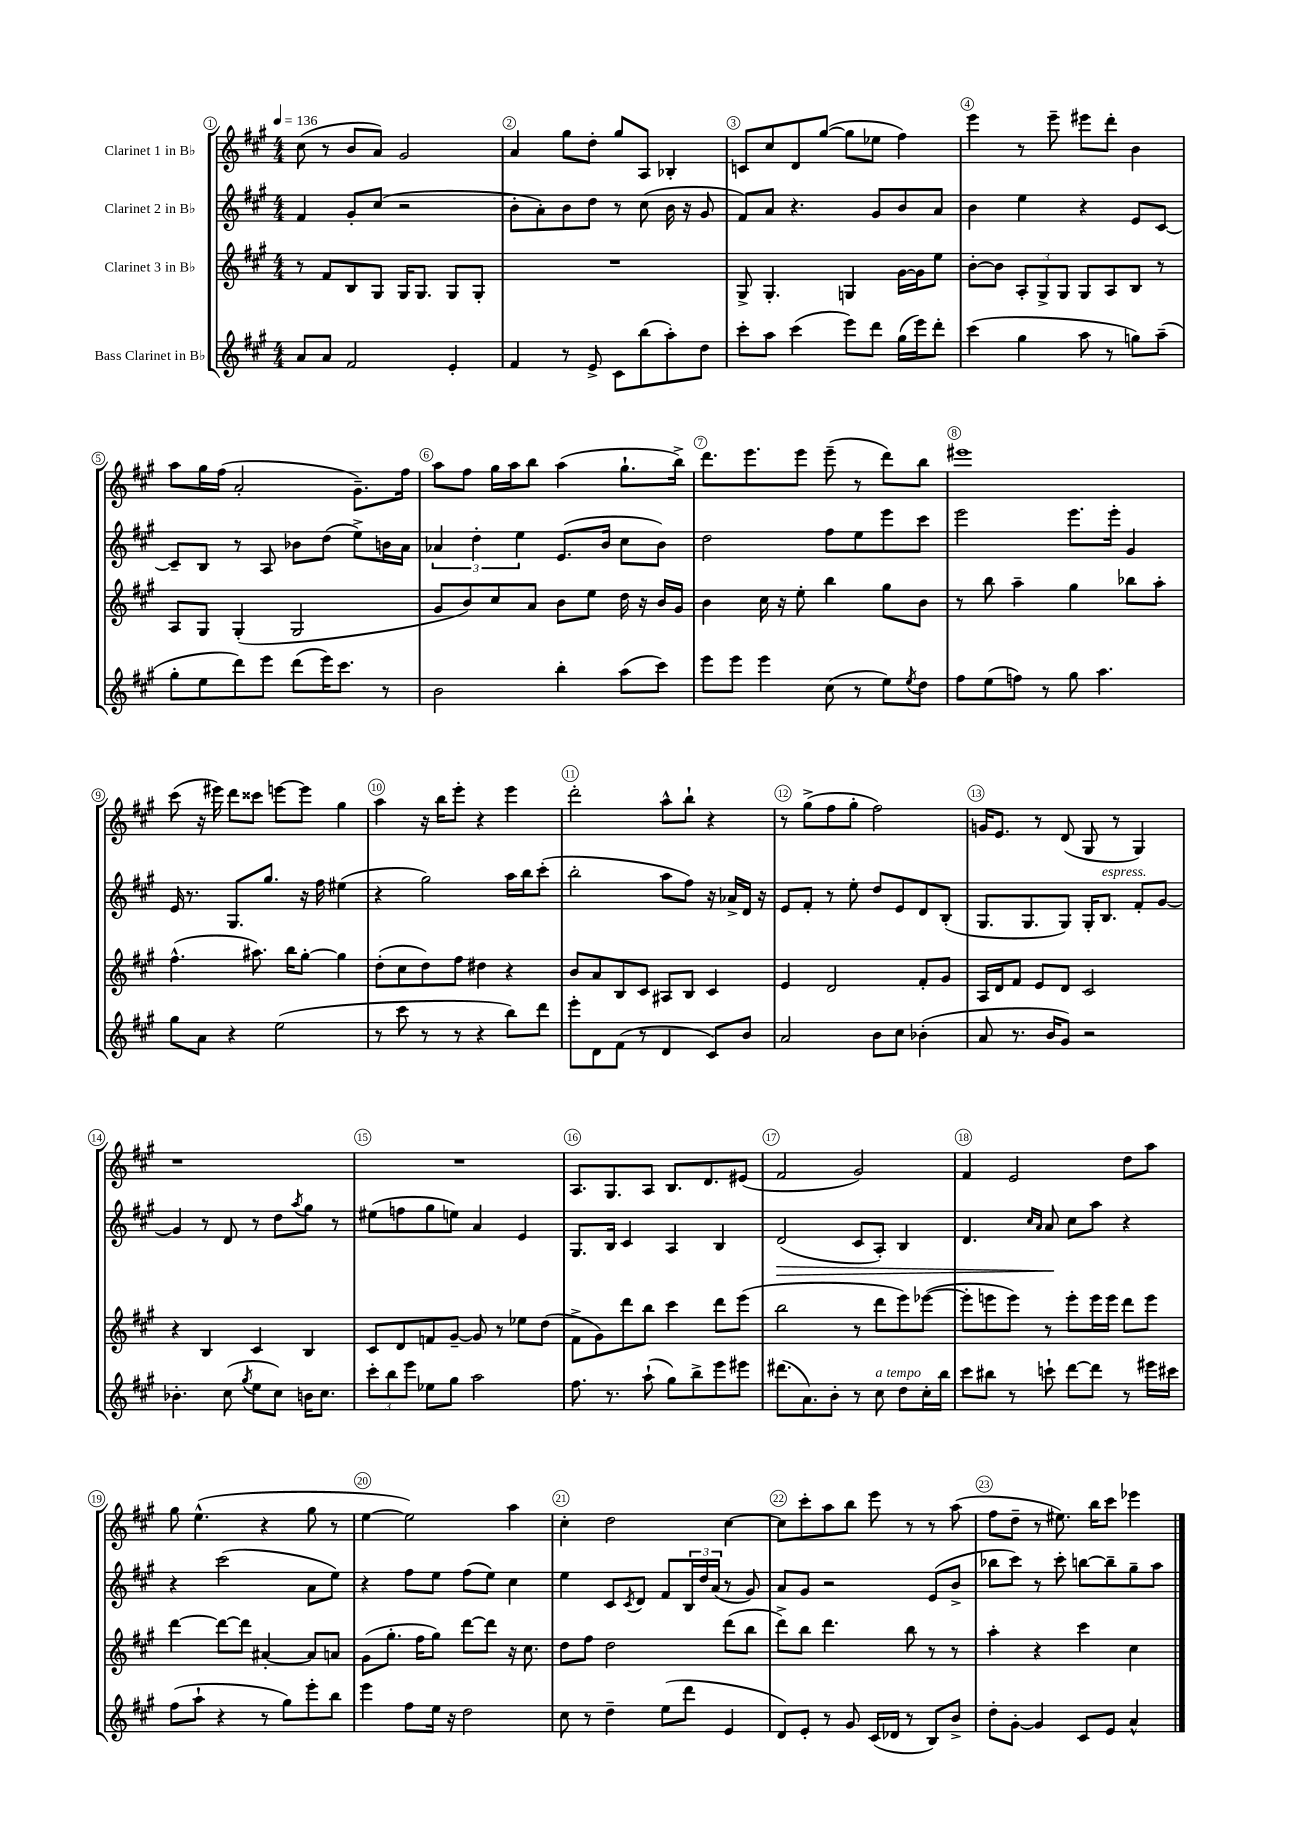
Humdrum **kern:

**kern	**kern	**kern	**dynam	**kern
*part4	*part3	*part2	*part2	*part1
*staff4	*staff3	*staff2	*staff2	*staff1
*I"Bass Clarinet in B♭	*I"Clarinet 3 in B♭	*I"Clarinet 2 in B♭	*	*I"Clarinet 1 in B♭
*clefG2	*clefG2	*clefG2	*	*clefG2
*k[f#c#g#]	*k[f#c#g#]	*k[f#c#g#]	*	*k[f#c#g#]
*M4/4	*M4/4	*M4/4	*	*M4/4
*MM136	*MM136	*MM136	*	*MM136
=1	=1	=1	=1	=1
8a/L	8r	4f#/	.	(8cc#\
8a/J	8f#/L	.	.	8r
2f#/	8B/	8g#'/L	.	8b/L
.	8G#/J	(8cc#/J	.	8a/J)
.	16G#/KL	2r	.	2g#/
.	8.G#/J	.	.	.
4e'/	8G#/L	.	.	.
.	8G#'/J	.	.	.
=2	=2	=2	=2	=2
4f#/	1r	8b'\L	.	4a/
.	.	8a'\)	.	.
8r	.	8b\	.	8gg#\L
8e^/	.	8dd\J	.	8dd'\J
8c#\L	.	8r	.	8gg#/L
(8bb\	.	(8cc#\	.	8A/J
8aa'\)	.	16b\	.	4B-X'/
.	.	16r	.	.
8dd\J	.	8g#/	.	.
=3	=3	=3	=3	=3
8ccc#'\L	8G#^/	8f#/L)	.	8cn/L
8aa\J	4.G#'/	8a/J	.	8cc#/
(4ccc#\	.	4.r	.	8d/
.	.	.	.	([8gg#/J
8eee\L)	4Gn/	.	.	8gg#\L]
8ddd\J	.	8g#/L	.	8ee-X\J
(16gg#\LL	[16g#\LL	8b/	.	4ff#\)
16eee\J)	16g#\J]	.	.	.
8ddd'\J	8ee\J	8a/J	.	.
=4	=4	=4	=4	=4
(4ccc#\	[8b'\L	4b\	.	4eee\
.	8b\J]	.	.	.
4gg#\	12A'/L	4ee\	.	8r
.	12G#^/	.	.	.
.	.	.	.	8eee~\
.	12G#/J	.	.	.
8aa\	8G#/L	4r	.	8eee#X\L
8r	8A/	.	.	8ddd'\J
8ggn\L)	8B/J	8e/L	.	4b\
(8aa~\J	8r	[8c#/J	.	.
!!LO:LB:g=z
=5	=5	=5	=5	=5
8gg#'\L	8A/L	8c#~/L]	.	8aa\L
8ee\	8G#/J	8B/J	.	16gg#\L
.	.	.	.	(16ff#\JJ
8ddd\)	(4G#'/	8r	.	2a'/
8eee\J	.	8A/	.	.
(8ddd\L	2G#/	8b-X\L	.	.
16eee\K)	.	(8dd\J	.	.
8.ccc#\J	.	.	.	.
.	.	8ee^\L)	.	8.g#~\L)
8r	.	16bn\L	.	.
.	.	16a\JJ	.	16ff#\Jk
=6	=6	=6	=6	=6
2b\	8g#/L	6a-X/	.	8aa\L
.	8b/)	.	.	8ff#\J
.	.	6dd'\	.	.
.	8cc#/	.	.	16gg#\LL
.	.	.	.	16aa\J
.	.	6ee\	.	.
.	8a/J	.	.	8bb\J
4bb'\	8b\L	(8.e/L	.	(4aa\
.	8ee\J	.	.	.
.	.	16b/Jk	.	.
(8aa\L	16dd\	8cc#\L	.	8.gg#`\L
.	16r	.	.	.
8ccc#\J)	16b/LL	8b\J)	.	.
.	16g#/JJ	.	.	16bb^\Jk)
=7	=7	=7	=7	=7
8eee\L	4b\	2dd\	.	8.ddd\L
8eee\J	.	.	.	.
.	.	.	.	8.eee\
4eee\	16cc#\	.	.	.
.	16r	.	.	.
.	8ee'\	.	.	8eee\J
(8cc#\	4bb\	8ff#\L	.	(8eee~\
8r	.	8ee\	.	8r
8ee\L)	8gg#\L	8eee\	.	8ddd\L)
8qee/	.	.	.	.
8dd\J	8b\J	8ccc#\J	.	8bb\J
=8	=8	=8	=8	=8
8ff#\L	8r	2eee\	.	1eee#X
(8ee\	8bb\	.	.	.
8ffn\J)	4aa~\	.	.	.
8r	.	.	.	.
8gg#\	4gg#\	8.eee\L	.	.
4.aa\	.	.	.	.
.	.	16eee'\Jk	.	.
.	8bb-X\L	4g#/	.	.
.	8aa'\J	.	.	.
!!LO:LB:g=z
=9	=9	=9	=9	=9
8gg#\L	(4.ff#^^\	16e/	.	(8ccc#\
.	.	8.r	.	.
8a\J	.	.	.	16r
.	.	.	.	16eee#X\)
4r	.	8.G#/L	.	8ddd\L
.	8.aa#X\)	.	.	8ccc##X\J
.	.	8.gg#/J	.	.
(2ee\	.	.	.	[8eeen\L
.	16bb\KL	.	.	.
.	[8gg#'\J	16r	.	8eee\J]
.	.	16ff#\	.	.
.	4gg#\]	(4ee#X\	.	4gg#\
=10	=10	=10	=10	=10
8r	(8dd'\L	4r	.	4aa\
8ccc#\	8cc#\	.	.	.
8r	8dd\)	2gg#\)	.	16r
.	.	.	.	16bb\KL
8r	8ff#\J	.	.	8eee'\J
4r	4dd#X\	.	.	4r
8bb\L)	4r	16aa\LL	.	4eee\
.	.	16bb\J	.	.
8ddd\J	.	(8ccc#'\J	.	.
=11	=11	=11	=11	=11
8eee'\L	8b/L	2bb'\	.	2ddd'\
8d\	8a/	.	.	.
(8f#\J	8B/	.	.	.
8r	8c#/J	.	.	.
4d/	8A#X/L	8aa\L	.	8aa^^\L
.	8B/J	8ff#\J)	.	8bb`\J
8c#/L)	4c#/	16r	.	4r
.	.	16a-X^/LL	.	.
8b/J	.	16d/JJ	.	.
.	.	16r	.	.
=12	=12	=12	=12	=12
2a/	4e/	8e/L	.	8r
.	.	8f#'/J	.	(8gg#^\L
.	2d/	8r	.	8ff#\
.	.	8ee'\	.	8gg#'\J
8b\L	.	8dd/L	.	2ff#\)
8cc#\J	.	8e/	.	.
(4b-X'\	8f#'/L	8d/	.	.
.	8g#/J	(8B'/J	.	.
=13	=13	=13	=13	=13
8a/	16A/LL	8.G#/L	.	16gn/KL
.	16d/J	.	.	8.e/J
8.r	8f#/J	.	.	.
.	.	8.G#/	.	.
.	8e/L	.	.	8r
16b/KL	.	.	.	.
8g#/J)	8d/J	8G#/J)	.	(8d/
2r	2c#/	16G#'/KL	.	8G#/
!	!	!LO:TX:a:i:t=espress.	!	!
.	.	8.B/J	.	.
.	.	.	.	8r
.	.	8f#'/L	.	4G#/)
.	.	[8g#/J	.	.
!!LO:LB:g=z
=14	=14	=14	=14	=14
4.b-X'\	4r	4g#/]	.	1r
.	4B/	8r	.	.
(8cc#\	.	8d/	.	.
8qgg#/	.	.	.	.
8ee\L	4c#/	8r	.	.
8cc#\J)	.	8dd\L	.	.
.	.	8qaa/	.	.
16bn\KL	4B/	8gg#\J	.	.
8.cc#\J	.	.	.	.
.	.	8r	.	.
=15	=15	=15	=15	=15
12ccc#'\L	8c#/L	(8ee#X\L	.	1r
12bb\	.	.	.	.
.	8d/	8ffn\	.	.
12eee\J	.	.	.	.
8ee-X\L	8fn/	8gg#\	.	.
8gg#\J	[8g#~/J	8een\J)	.	.
2aa\	8g#/]	4a/	.	.
.	8r	.	.	.
.	8ee-X\L	4e/	.	.
.	(8dd\J	.	.	.
=16	=16	=16	=16	=16
8.ff#\	8f#^\L	8.G#/L	.	8.A/L
.	8g#\)	.	.	.
8.r	.	16B/Jk	.	8.G#/
.	8ddd\	4c#/	.	.
(8aa`\	8bb\J	.	.	8A/J
8gg#\L)	4ccc#\	4A/	.	8.B/L
8bb^\	.	.	.	.
.	.	.	.	8.d/
8eee\	8ddd\L	4B/	.	.
8eee#X\J	(8eee\J	.	.	(8e#X/J
=17	=17	=17	=17	=17
!	!	!	!LO:HP:b	!
(8.ddd#X\L	2bb\	(2d/	>	2f#/
8.a\)	.	.	.	.
8b'\J	.	.	.	.
8r	8r	8c#/L	.	2g#/)
!LO:TX:a:i:t=a tempo	!	!	!	!
8cc#\	8ddd\L	8A'/J)	.	.
8dd\L	8eee\)	4B/	.	.
16cc#'\L	([8eee-X\J	.	.	.
16bb\JJ	.	.	.	.
=18	=18	=18	=18	=18
8ccc#\L	8eee-'\L]	4.d/	.	4f#/
8bb#X\J	8eeen\	.	.	.
8r	8eee\J)	.	.	2e/
.	.	16qqcc#/LL	.	.
.	.	16qqa/JJ	.	.
8cccn`\	8r	8a/	.	.
[8ddd\L	8eee'\L	8cc#\L	]	.
8ddd\J]	16eee\L	8aa\J	.	.
.	16eee\JJ	.	.	.
8r	8ddd\L	4r	.	8dd\L
16eee#X\LL	8eee\J	.	.	8aa\J
16ccc#X\JJ	.	.	.	.
!!LO:LB:g=z
=19	=19	=19	=19	=19
(8ff#\L	[4ddd\	4r	.	8gg#\
8aa`\J	.	.	.	(4.ee^^\
4r	8ddd\L_	(2ccc#\	.	.
.	8ddd\J]	.	.	.
8r	[4a#X'/	.	.	4r
8gg#\L)	.	.	.	.
8eee'\	8a#/L]	8a\L	.	8gg#\
8bb\J	8an/J	8ee\J)	.	8r
=20	=20	=20	=20	=20
4eee\	(8g#\L	4r	.	[4ee\
.	8.gg#'\J	.	.	.
8ff#\L	.	8ff#\L	.	2ee\])
.	16ff#\KL	.	.	.
16ee\Jk	8gg#\J)	8ee\J	.	.
16r	.	.	.	.
2dd\	[8ddd\L	(8ff#\L	.	.
.	8ddd\J]	8ee\J)	.	.
.	16r	4cc#\	.	4aa\
.	8.cc#\	.	.	.
=21	=21	=21	=21	=21
8cc#\	8dd\L	4ee\	.	4cc#'\
8r	8ff#\J	.	.	.
4dd~\	2dd\	8c#/L	.	2dd\
.	.	8qc#/	.	.
.	.	8d/J	.	.
(8ee\L	.	8f#/L	.	.
8ddd\J	.	24B/L	.	.
.	.	24dd/	.	.
.	.	(24a/JJ	.	.
4e/	(8ddd\L	8r	.	[4cc#\
.	8bb\J	8g#/)	.	.
=22	=22	=22	=22	=22
8d/L)	8ddd^\L)	8a/L	.	8cc#\L]
8e'/J	8bb\J	8g#/J	.	8ccc#'\
8r	4.ddd\	2r	.	8aa\
8g#/	.	.	.	8bb\J
(16c#/LL	.	.	.	8eee\
16d-X/JJ	.	.	.	.
8r	8bb\	.	.	8r
8B/L)	8r	(8e/L	.	8r
8b^/J	8r	8b^/J	.	(8aa\
=23	=23	=23	=23	=23
8dd'\L	4aa'\	8bb-X\L	.	8ff#\L
[8g#'\J	.	8ccc#\J)	.	8dd~\J
4g#/]	4r	8r	.	8r
.	.	8ccc#'\	.	8.ee#X\)
8c#/L	4ccc#\	[8bbn\L	.	.
.	.	.	.	16bb\KL
8e/J	.	8bb~\]	.	8ccc#\J
4a^^/	4cc#\	8gg#~\	.	4eee-X\
.	.	8aa\J	.	.
==	==	==	==	==
*-	*-	*-	*-	*-
